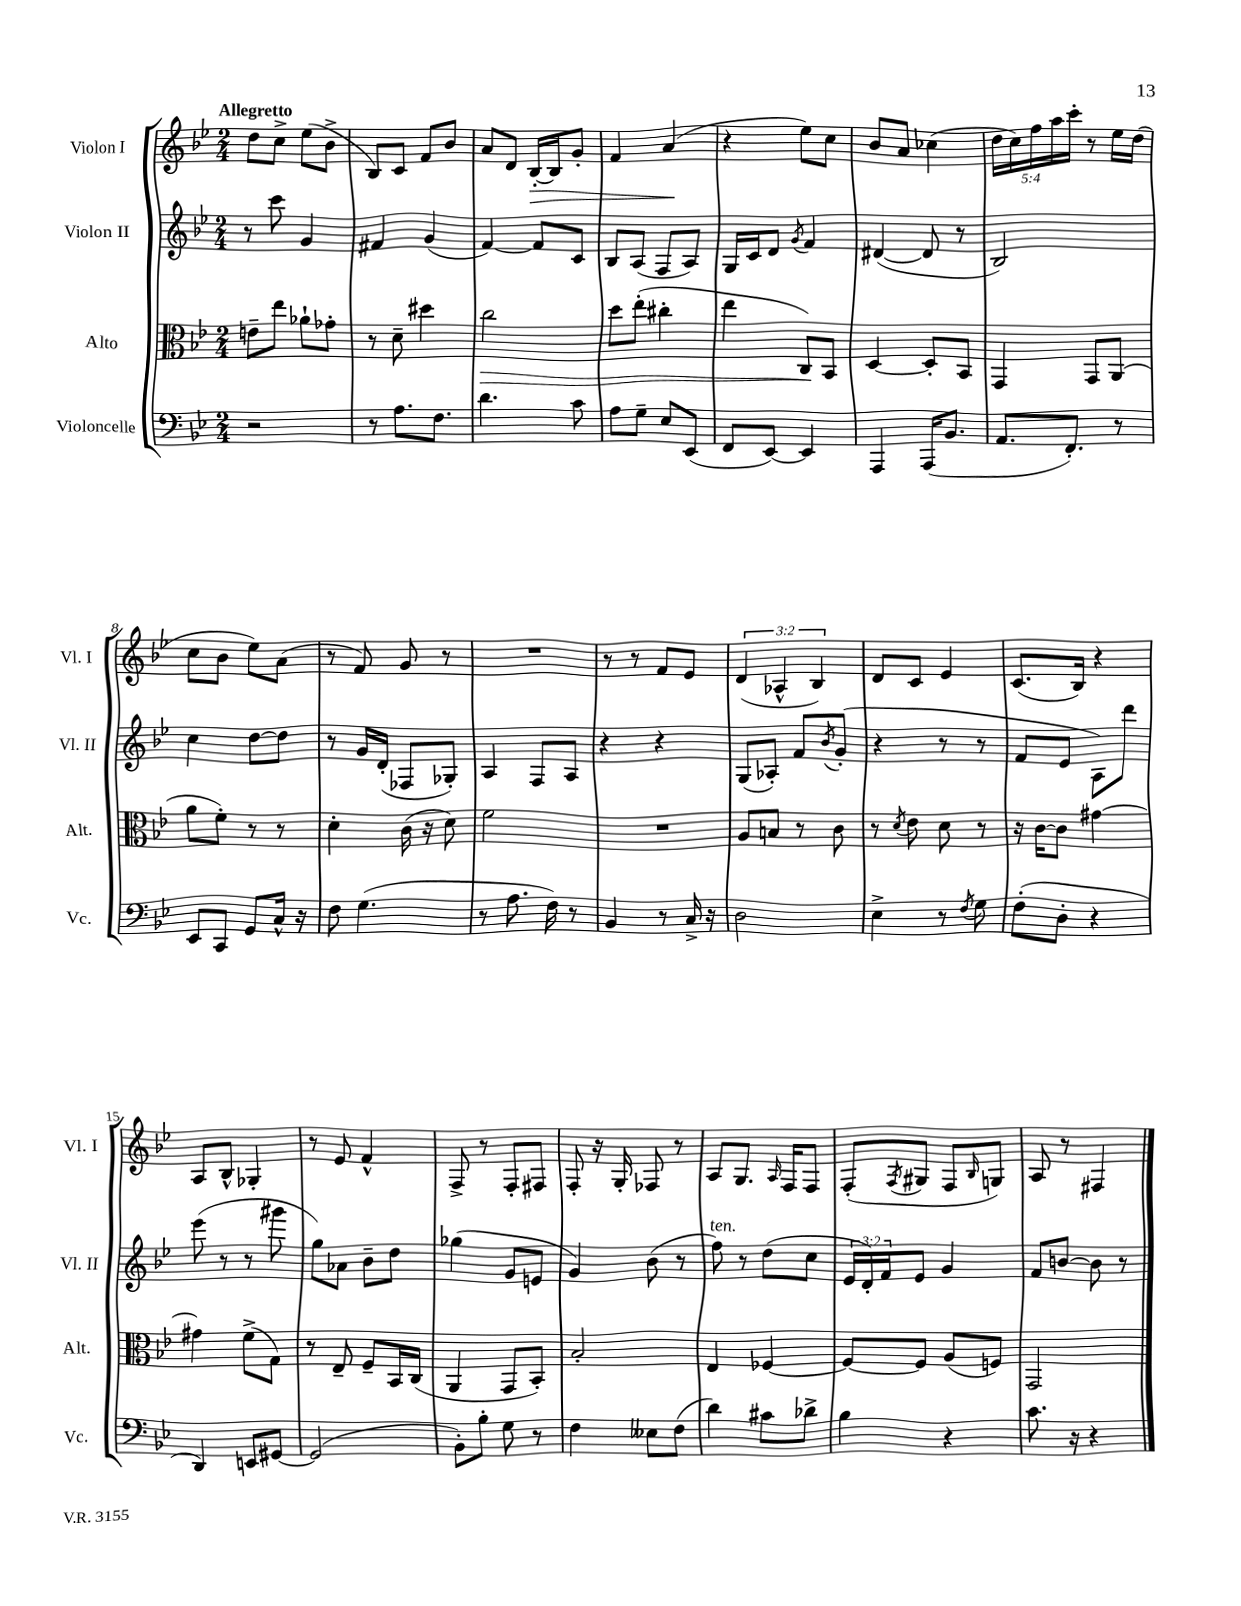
<<
\new StaffGroup <<
\new Staff = "s0" \with { instrumentName = "Violon I" shortInstrumentName = "Vl. I" } {
    \clef treble \key bes \major \numericTimeSignature \time 2/4 \override Staff.TupletNumber.text = #tuplet-number::calc-fraction-text \tempo "Allegretto"
    d''8 c''8-> ees''8( bes'8-> |
    bes8) c'8 f'8 bes'8 |
    a'8 d'8 bes16~-.\> bes16 g'8-. |
    f'4 a'4\!( |
    r4 ees''8) c''8 |
    bes'8 a'8 ces''4( |
    \tuplet 5/4 { d''16 c''16) f''16 a''16 c'''16-. } r8 ees''16 d''16( |
    c''8 bes'8 ees''8) a'8( |
    r8 f'8) g'8 r8 |
    R2 |
    r8 r8 f'8 ees'8 |
    \tuplet 3/2 { d'4( aes4-^ bes4) } |
    d'8 c'8 ees'4 |
    c'8.( bes16) r4 |
    a8 bes8-^ ges4-. |
    r8 ees'8 f'4-^ |
    f8-> r8 f8-. fis8 |
    f8-. r16 g16-. fes8 r8 |
    a8 g8. \grace { a16 } f16 f8 |
    f8-.( \acciaccatura { f8 } gis8 f8 \grace { bes16 } g8) |
    a8 r8 fis4 \bar "|." |
}
\new Staff = "s1" \with { instrumentName = "Violon II" shortInstrumentName = "Vl. II" } {
    \clef treble \key bes \major \numericTimeSignature \time 2/4 \override Staff.TupletNumber.text = #tuplet-number::calc-fraction-text
    r8 c'''8 g'4 |
    fis'4 g'4( |
    f'4~) f'8 c'8 |
    bes8 a8( f8 a8) |
    g16 c'16 d'8 \acciaccatura { g'8 } f'4 |
    dis'4~( dis'8 r8 |
    bes2) |
    c''4 d''8~ d''8 |
    r8 g'16 d'16-.( fes8 ges8-.) |
    a4 f8 a8 |
    r4 r4 |
    g8( aes8-.) f'8 \acciaccatura { bes'8 } g'8-.( |
    r4 r8 r8 |
    f'8 ees'8 a8) d'''8 |
    ees'''8( r8 r8 gis'''8 |
    g''8) aes'8 bes'8-- d''8 |
    ges''4( g'8 e'8 |
    g'4) bes'8( r8 |
    f''8^\markup { \italic "ten." }) r8 d''8( c''8 |
    \tuplet 3/2 { ees'16 d'16-.) f'16 } ees'8 g'4 |
    f'8 b'8~ b'8 r8 \bar "|." |
}
\new Staff = "s2" \with { instrumentName = "Alto" shortInstrumentName = "Alt." } {
    \clef alto \key bes \major \numericTimeSignature \time 2/4
    e'8-- ees''8 aes'8-! ges'8-. |
    r8 d'8-- dis''4 |
    c''2\> |
    d''8 ees''8-.( cis''4-. |
    ees''4 c8\!) bes,8 |
    d4~ d8-. bes,8 |
    g,4 g,8 a,8( |
    a'8 f'8-.) r8 r8 |
    d'4-. c'16( r16 d'8) |
    f'2 |
    R2 |
    a8 b8 r8 c'8 |
    r8 \acciaccatura { d'8 } ees'8 d'8 r8 |
    r16 c'16~ c'8 gis'4~ |
    gis'4 f'8->( g8) |
    r8 ees8-- f8-- bes,16 c16( |
    a,4 g,8 bes,8-.) |
    bes2-. |
    ees4 fes4~ |
    fes8~ fes8 a8( f8) |
    g,2 \bar "|." |
}
\new Staff = "s3" \with { instrumentName = "Violoncelle" shortInstrumentName = "Vc." } {
    \clef bass \key bes \major \numericTimeSignature \time 2/4
    r2 |
    r8 a8. f8. |
    d'4. c'8 |
    a8 g8-- ees8 ees,8( |
    f,8 ees,8~) ees,4 |
    a,,4 a,,16( bes,8. |
    a,8. f,8.-.) r8 |
    ees,8 c,8 g,8 c16-^ r16 |
    f8 g4.( |
    r8 a8. f16) r8 |
    bes,4 r8 c16-> r16 |
    d2 |
    ees4-> r8 \acciaccatura { f8 } g8 |
    f8-.( d8-. r4 |
    d,4) e,8 gis,8~ |
    gis,2( |
    bes,8-.) bes8-. g8 r8 |
    f4 eeses8 f8( |
    d'4) cis'8 des'8-> |
    bes4 r4 |
    c'8. r16 r4 \bar "|." |
}
>>
>>
